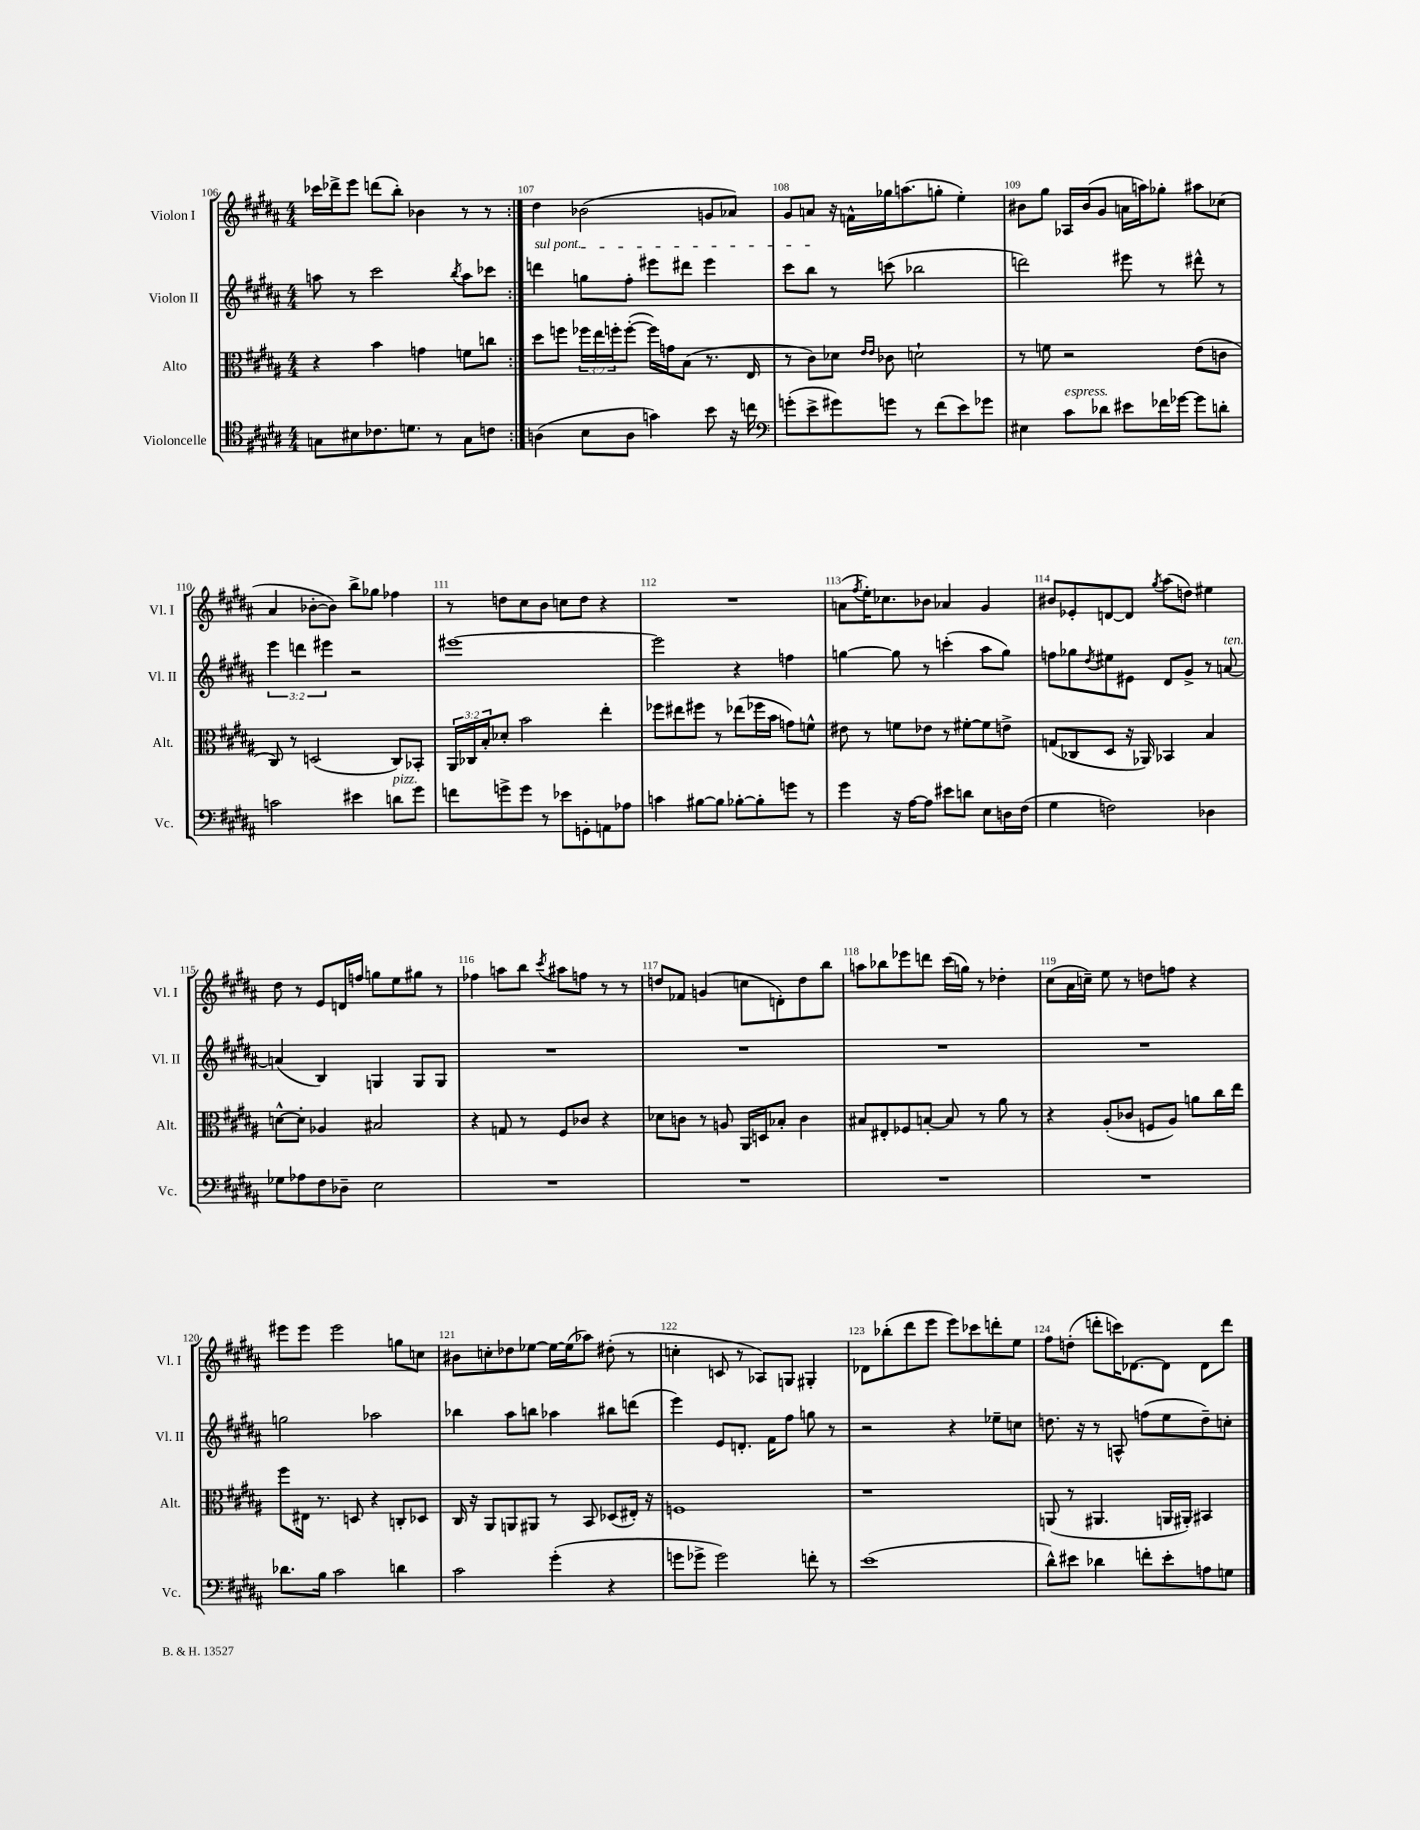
<<
\new StaffGroup <<
\new Staff = "s0" \with { instrumentName = "Violon I" shortInstrumentName = "Vl. I" } {
    \clef treble \key b \major \numericTimeSignature \time 4/4
    \repeat volta 2 { ces'''16 des'''16-> e'''8 d'''8( b''8-.) bes'4 r8 r8 | }
    dis''4 bes'2( g'8 aes'8) |
    gis'8 a'8 r16 f'16-^ ges''16 a''8.( g''8-. e''4-.) |
    bis'8 gis''8 aes16 bis'16( gis'8 a'16 a''16) ges''8-. ais''8 ces''8( |
    ais'4 bes'8~-. bes'8) b''8-> ges''8 fes''4 |
    r8 d''8 cis''8 b'8 c''8 d''8 r4 |
    R1 |
    a'8( \acciaccatura { fis''8 } e''16-.) ces''8. bes'8 aes'4 gis'4 |
    bis'8 ees'8-. d'8~ d'8 \acciaccatura { gis''8 } ais''8( d''8) eis''4 |
    dis''8 r8 e'8 d'16 f''16 g''8 e''8 gis''8 r8 |
    fes''4 a''8 b''8 \acciaccatura { cis'''8 } ais''8 f''8 r8 r8 |
    d''8 fes'8 g'4( c''8 d'8-.) d''8 b''8 |
    a''8 bes''8 ees'''8 d'''8 cis'''16( g''16) r8 des''4-. |
    cis''8( ais'16 c''16--) e''8 r8 d''8 f''8 r4 |
    eis'''8 eis'''8 eis'''2 g''8 c''8 |
    bis'8 c''8-. des''8 ees''8~ ees''16~ ees''16( aes''8) dis''8-.( r8 |
    c''4-. c'8 r8 aes8) g8 gis4-. |
    des'8 bes''8-.( dis'''8 e'''8 e'''8) ces'''8 d'''8-. e''8 |
    fis''8 d''8-.( d'''8-. c'''16) des'8.~ des'8 des'8 d'''8 \bar "|." |
}
\new Staff = "s1" \with { instrumentName = "Violon II" shortInstrumentName = "Vl. II" } {
    \clef treble \key b \major \numericTimeSignature \time 4/4 \override Staff.TupletNumber.text = #tuplet-number::calc-fraction-text
    \repeat volta 2 { a''8 r8 cis'''2 \acciaccatura { b''8 } a''8 ces'''8 | }
    \once \override TextSpanner.bound-details.left.text = \markup { \italic "sul pont." } d'''4\startTextSpan g''8 fis''8-. eis'''8 dis'''8 eis'''4 |
    cis'''8 b''8\stopTextSpan r8 c'''8( bes''2 |
    d'''2) eis'''8 r8 dis'''8-^ r8 |
    \tuplet 3/2 { e'''4 d'''4 eis'''4 } r2 |
    eis'''1~ |
    eis'''2 r4 f''4 |
    g''4~ g''8 r8 c'''4-.( ais''8 g''8) |
    f''8 ges''8 \acciaccatura { dis''8 } eis''8 eis'8 dis'8 gis'8-> r8 a'8~^\markup { \italic "ten." } |
    a'4( b4) g4 g8 g8 |
    R1 |
    R1 |
    R1 |
    R1 |
    g''2 aes''2 |
    bes''4 ais''8 b''8 aes''4 bis''8 d'''8( |
    e'''4) e'8 d'8.-. fis'16 fis''8 g''8 r8 |
    r2 r4 ees''8-- c''8 |
    d''8. r16 r8 a8-^ f''8( e''8 d''8--) c''8-. \bar "|." |
}
\new Staff = "s2" \with { instrumentName = "Alto" shortInstrumentName = "Alt." } {
    \clef alto \key b \major \numericTimeSignature \time 4/4 \override Staff.TupletNumber.text = #tuplet-number::calc-fraction-text
    \repeat volta 2 { r4 b'4 g'4 f'8 c''8 | }
    dis''8 f''8 \tuplet 3/2 { fes''16 e''16 f''16-. } f''8~-.( f''16) g'16 b8( r8. e16 |
    r8 cis'8) des'8 \grace { e'16 e'16 } ces'8 d'2-! |
    r8 f'8 r2 e'8( c'8 |
    cis8) r8 d2( cis8) bes,8-. |
    \tuplet 3/2 { ais,16 ces16 b16-. } des'8-. b'2 e''4-. |
    fes''8 eis''8 fis''8 r8 ees''8( fes''16 b'16 g'8) f'8-^ |
    eis'8 r8 f'8 ees'8 r8 fis'8~-. fis'8 e'8-> |
    g8( ces8 dis8 r16 aes,16) bes,4 b4 |
    d'8~-^ d'8-. aes4 bis2 |
    r4 g8 r8 fis8 ces'8 r4 |
    des'8 c'8 r8 a8 ais,16 d16 bes8-. c'4 |
    bis8 eis8-. fes8 b8~-. b8 r8 ais'8 r8 |
    r4 ais8-.( ces'8 f8 ais8) a'8 cis''16 e''16 |
    fis''8 eis16 r8. d8 r4 c8-. des8 |
    cis16 r16 ais,8 a,8 ais,8 r8 b,8 des8( eis16-.) r16 |
    f1 |
    r1 |
    a,8( r8 ais,4. a,16 ais,16-.) bis,4 \bar "|." |
}
\new Staff = "s3" \with { instrumentName = "Violoncelle" shortInstrumentName = "Vc." } {
    \clef tenor \key b \major \numericTimeSignature \time 4/4
    \repeat volta 2 { g8 bis8 ces'8. d'8. r8 g8 c'8 | }
    a4( b8 a8 g'4) b'8 r16 c''16 |
    \clef bass g'8-.( e'8-> gis'8) g'8 r8 fis'8( e'8) ges'8 |
    eis4 cis'8^\markup { \italic "espress." } des'8 eis'8 fes'16 ges'16~ ges'8 d'8-. |
    c'2 eis'4 d'8^\markup { \italic "pizz." } gis'8 |
    f'8 g'8-> g'8 r8 ees'8 g,8-. a,8 aes8 |
    c'4 bis8~ bis8 bes8~-. bes8-. g'8 r8 |
    gis'4 r16 ais16~ ais8 eis'8 d'8 e8 d16 fis16( |
    gis4 f2) des4 |
    ges8 aes8 fis8 des8-- e2 |
    R1 |
    R1 |
    R1 |
    R1 |
    des'8. b16 cis'2 d'4 |
    cis'2 gis'4-.( r4 |
    g'8 ges'8-> ges'2) f'8-. r8 |
    e'1( |
    dis'8-^) eis'8 des'4 f'8-. eis'8-. a8 g8 \bar "|." |
}
>>
>>
\layout { \context { \Score currentBarNumber = #106 \override BarNumber.break-visibility = ##(#f #t #t) barNumberVisibility = #all-bar-numbers-visible } }
